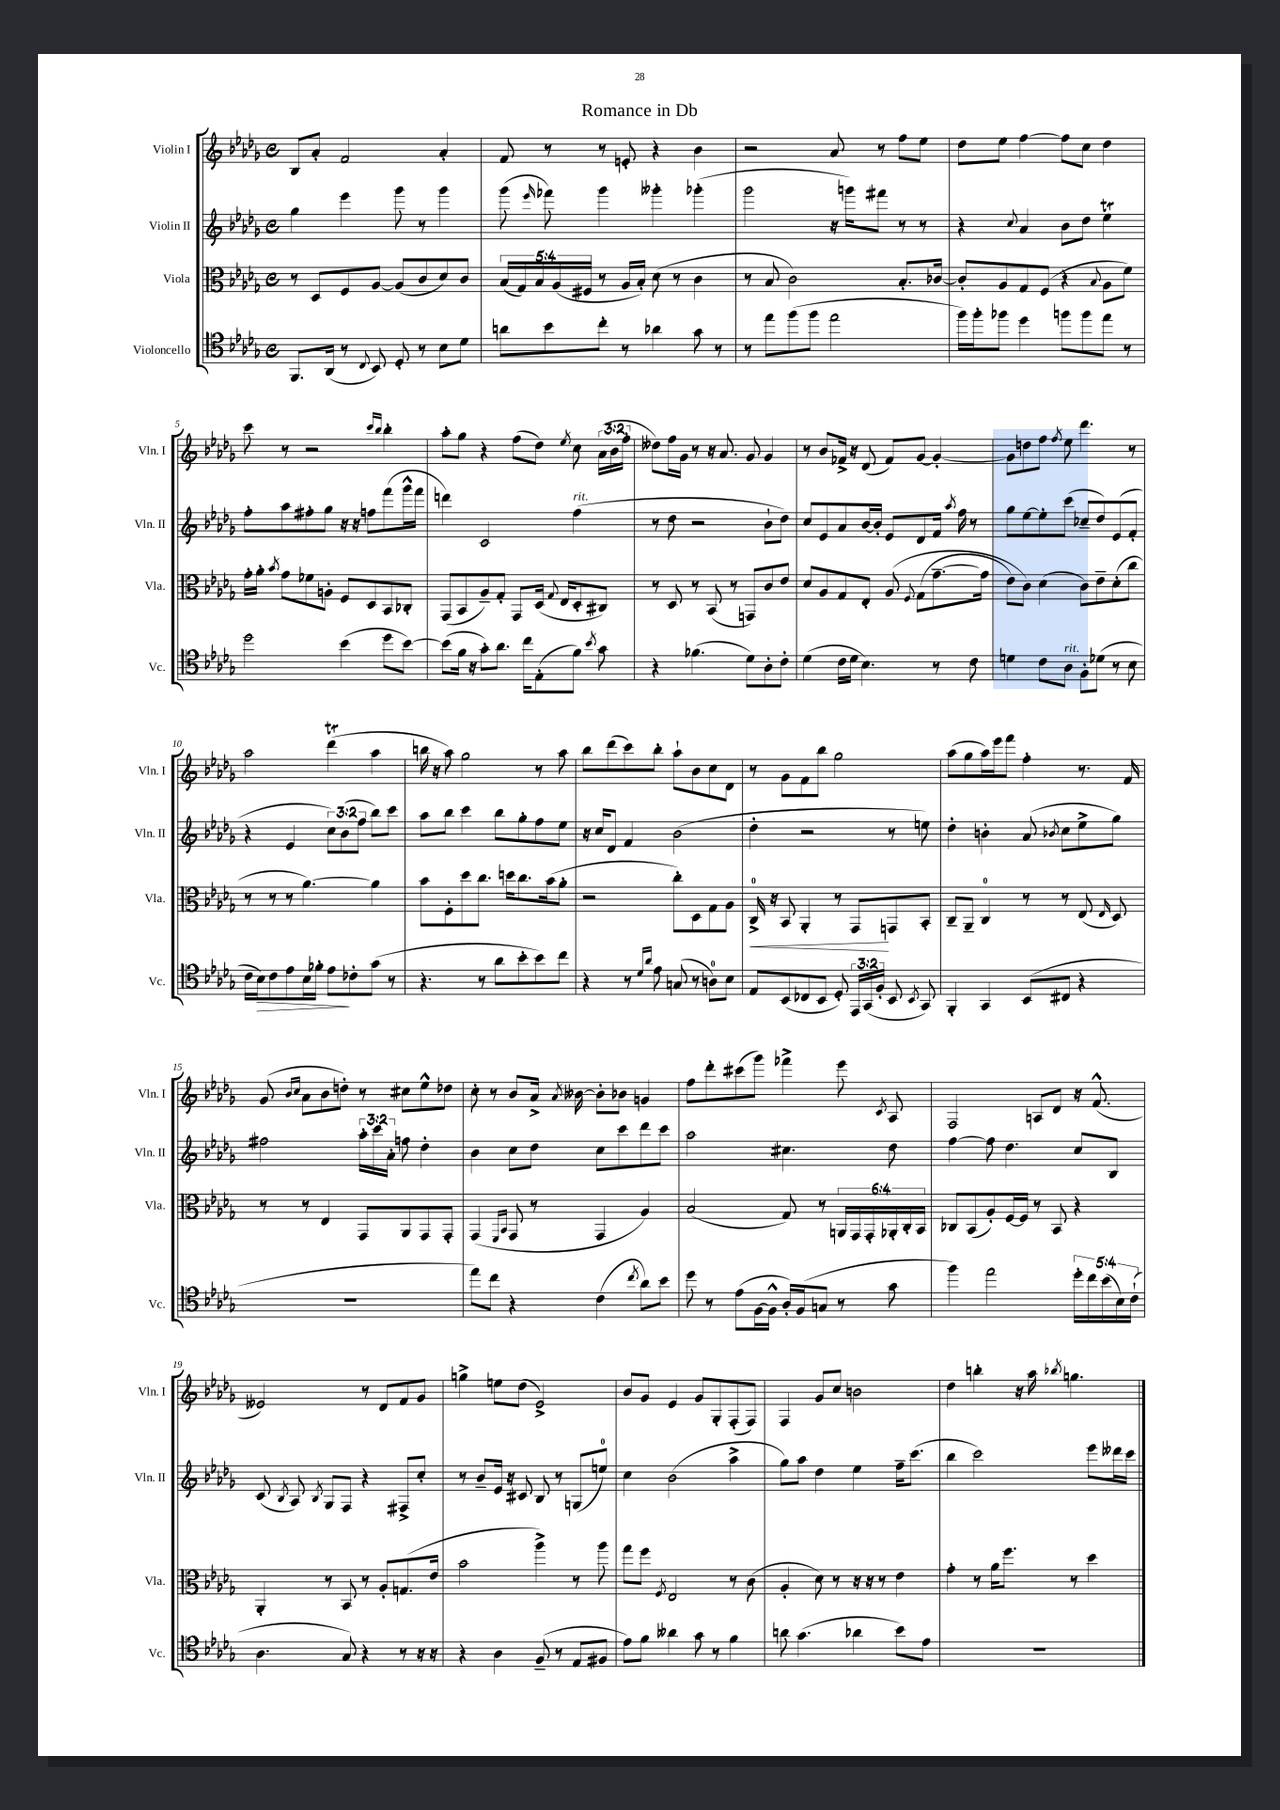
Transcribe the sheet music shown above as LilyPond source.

\header { title = "Romance in Db" }
<<
\new StaffGroup <<
\new Staff = "s0" \with { instrumentName = "Violin I" shortInstrumentName = "Vln. I" } {
    \clef treble \key des \major \defaultTimeSignature \time 4/4 \override Staff.TupletNumber.text = #tuplet-number::calc-fraction-text
    \autoBeamOff bes8[ aes'8]-. f'2 aes'4-. |
    f'8 r8 r8 e'8-. r4 bes'4 |
    r2 aes'8 r8 f''8[ ees''8] |
    des''8[ ees''8] f''4~ f''8[ c''8] des''4 |
    c'''8 r8 r2 \grace { c'''16[ bes''16] } bes''4-. |
    aes''8[-. ges''8] r4 f''8[( des''8]) \acciaccatura { ees''8 } c''8 \tuplet 3/2 { aes'16[( bes'16 f''16]-. } |
    deses''8[) f''16 ges'16] r8 r16 aes'8. ges'8 ges'4 |
    r8 bes'8[ fes'16]-> r16 des'8( fes'8[) ges'8]~ ges'4~-. |
    ges'8[ d''8 f''8] \acciaccatura { f''8 } ees''8 des'''4. r8 |
    aes''2 des'''4\trill( aes''4 |
    b''16 r16 aes''8) ges''2 r8 aes''8 |
    bes''8[ des'''8( c'''8) bes''8]-. aes''8[-! bes'8 c''8 des'8] |
    r8 ges'8[ f'8 bes''8] ges''2 |
    aes''8[( ges''8 aes''16) ees'''16 f'''8] f''4-. r8. f'16 |
    ges'8( \grace { bes'16[ c''16] } aes'8[ bes'8 d''8]-.) r8 cis''8[ ees''8-^ des''8] |
    c''8-. r8 bes'8[ aes'16]-> \acciaccatura { aes'8 } beses'16~ beses'8[-. bes'8] g'4 |
    f''8[ des'''8-. cis'''8( ges'''8]) fes'''4-> ees'''8 \acciaccatura { c'8 } aes8 |
    f2 a8[ des'8] r16 f'8.-^( |
    eeses'2) r8 des'8[ f'8 ges'8] |
    g''4-> e''8[ des''8]( ees'2->) |
    bes'8[ ges'8] ees'4 ges'8[ ges8-. f8-.( f8]) |
    f4 ges'8[ c''8] b'2 |
    des''4 b''4-. r16 aes''16 \acciaccatura { bes''8 } g''4. \bar "|." |
}
\new Staff = "s1" \with { instrumentName = "Violin II" shortInstrumentName = "Vln. II" } {
    \clef treble \key des \major \defaultTimeSignature \time 4/4 \override Staff.TupletNumber.text = #tuplet-number::calc-fraction-text
    \autoBeamOff ges''4 ees'''4 ges'''8 r8 ges'''4 |
    ges'''8( \grace { ees'''16 } fes'''8) ges'''4 geses'''4-. ges'''4-.( |
    ges'''2 r16 g'''16[) fis'''8] r8 r8 |
    r4 \appoggiatura { c''8 } aes'4 bes'8[ des''8] ees''4\trill |
    f''8[-. aes''8 fis''8-. ges''8] r16 r16 f''8[ f'''8( ges'''16-^ f'''16] |
    d'''4) c'2 f''4^\markup { \italic "rit." }( |
    r8 des''8 r2 bes'8[-! des''8]) |
    c''8[ ees'8 aes'8 bes'16~ bes'16]-. ees'8[ des'8 f'16] \acciaccatura { aes''8 } f''16 r8 |
    ges''8[ ees''8~ ees''8-. c'''8]( ces''8[-- des''8) ees'8( f'8]-. |
    r4 ees'4 \tuplet 3/2 { c''8[) bes'8( f''8] } bes''8[) c'''8] |
    aes''8[ bes''8] c'''4 bes''8[ ges''8-. f''8 ees''8] |
    r16 c''16[ des'8] f'4 bes'2( |
    des''4-. r2 r8 e''8) |
    des''4-. b'4-. aes'8( \acciaccatura { bes'8 } c''8[ ees''8-> ges''8]) |
    fis''2 \tuplet 3/2 { aes''16[-. c'''16 aes'16]-. } f''8 des''4-. |
    bes'4 c''8[ des''8] c''8[ c'''8 des'''8 c'''8] |
    aes''2 cis''4. des''8 |
    f''4~ f''8 des''4. c''8[ bes8] |
    c'8( \acciaccatura { bes8 } aes8) \acciaccatura { bes8 } ges8[ f8] r4 fis8[-> c''8]-. |
    r8 bes'8[-- ees'16] r16 cis'8 bes8 r8 g8[( e''8]-0) |
    c''4 bes'2( aes''4-> |
    ges''8[) aes''8] des''4 ees''4 f''16[-- c'''8.]( |
    bes''4 c'''2) ees'''8[ deses'''16 c'''16] \bar "|." |
}
\new Staff = "s2" \with { instrumentName = "Viola" shortInstrumentName = "Vla." } {
    \clef alto \key des \major \defaultTimeSignature \time 4/4 \override Staff.TupletNumber.text = #tuplet-number::calc-fraction-text
    \autoBeamOff r8 des8[ f8 aes8]~ aes8[( c'8 des'8) c'8] |
    \tuplet 5/4 { bes16[( ges16) bes16 aes16( fis16] } r8 aes16[ bes16]-.) des'8( r8 c'4 |
    r8 bes8 c'2) bes8.[-. ces'16]~ |
    ces'8[-. aes8 ges8 f8]( r4 \appoggiatura { bes8 } aes8[ f'8]) |
    ges'16[-. aes'16]-. \acciaccatura { bes'8 } ges'8[ fes'8 a8]-. f8[ des8 bes,8 ces8]-. |
    ges,8[( bes,8 aes8--) ges8]-. ges,8[ des16]( \appoggiatura { ges8 } ees16[ des8-. cis8]) |
    r8 des8 r8 bes,8( r8 g,8[) c'8 ees'8] |
    des'8[ aes8 ges8 ees8]-. aes8\( \appoggiatura { f8 } ges8[( ges'8.~-- ges'16] |
    ees'8[) c'8]\) des'4( c'8[) ees'8-- des'8-.( c''8] |
    r8 r8 r8 aes'4.~) aes'4 |
    bes'8[ f8-. des''8 c''8.] d''16[ c''8. bes'16( aes'8]-. |
    r2 c''8[-.) des8 ges8 aes8] |
    c16-0->\< r16 bes,8 aes,4-. r8 ges,8[\! g,8 bes,8]-. |
    c8[-- aes,8]-- c4-0 r8 r8 ees8( \grace { ees16 } des8) |
    r8 r8 ees4 ges,8[ aes,8 ges,8 ges,8]-. |
    ges,4( \grace { f,16[ bes,16] } ges,8 r8 ges,4 aes4) |
    bes2( ges8) r8 \tuplet 6/4 { a,16[ ges,16 ges,16-. aes,16-. c16-. bes,16] } |
    ces8[ bes,8( aes8-.) f16~ f16] r8 bes,8 r4 |
    aes,4-. r8 bes,8 r8 aes8[-. g8.( ees'16] |
    bes'2 aes''4->) r8 aes''8 |
    ges''8[ f''8] \acciaccatura { f8 } ees2 r8 c'8( |
    aes4-. des'8) r8 r16 r16 r8 ees'4 |
    ges'4-. r8 aes'16[ f''8.] r8 des''4 \bar "|." |
}
\new Staff = "s3" \with { instrumentName = "Violoncello" shortInstrumentName = "Vc." } {
    \clef tenor \key des \major \defaultTimeSignature \time 4/4 \override Staff.TupletNumber.text = #tuplet-number::calc-fraction-text
    \autoBeamOff f,8.[ aes,16]( r8 \appoggiatura { c8 } bes,8) des8-. r8 bes8[ des'8] |
    a'8[ bes'8 c''8]-. r8 aes'4 ges'8 r8 |
    r8 ees''8[ f''8( f''8] ees''2 |
    f''16[) f''16-. fes''8] des''4 f''8[ f''8 ees''8] r8 |
    des''2 bes'4( des''8[ bes'8]~) |
    bes'8[( f'16] r16 ges'8[-.) aes'8.] c''16[ ees8-.( f'8]) \acciaccatura { bes'8 } ges'8 |
    r4 fes'4.( des'8[) aes8-. c'8]-. |
    des'4( c'16[ des'16] bes4.) r8 c'8 |
    d'4 c'8[ aes8]^\markup { \italic "rit." } f8[-. des'8]( r8 bes8 |
    c'16[ bes16\>) c'8 ees'8 bes16 fes'16]-. ees'8[\! ces'8-. ges'8]( r8 |
    r4. r8 aes'8[ bes'8-. bes'8) c''8] |
    r4 r8 \grace { des'16[ aes'16] } ees'8 g8( r8 a8[-0) bes8] |
    ees8[ bes,8( ces8 bes,8] des8-.) \tuplet 3/2 { ees,16[ ges,16( f16]-. } bes,8 \acciaccatura { bes,8 } ges,8) |
    f,4-. ges,4 bes,8[( cis8] r4 |
    R1 |
    ees''8[) c''8] r4 c'4( \acciaccatura { c''8 } aes'8[) bes'8] |
    des''8 r8 ees'8[( f16~ f16]-^ aes16[-.) f16( g8] r8 ges'8 |
    f''4) ees''2 \tuplet 5/4 { des''16[-. c''16 bes'16( bes16) c'16]-!( } |
    aes4. ges8) r4 r8 r16 r16 |
    r4 aes4 f8--( r8 ees8[ fis8] |
    ees'8[) f'8] aeses'4 ges'8 r8 f'4 |
    a'8 ges'4.( aes'4 bes'8[) ees'8] |
    R1 \bar "|." |
}
>>
>>
